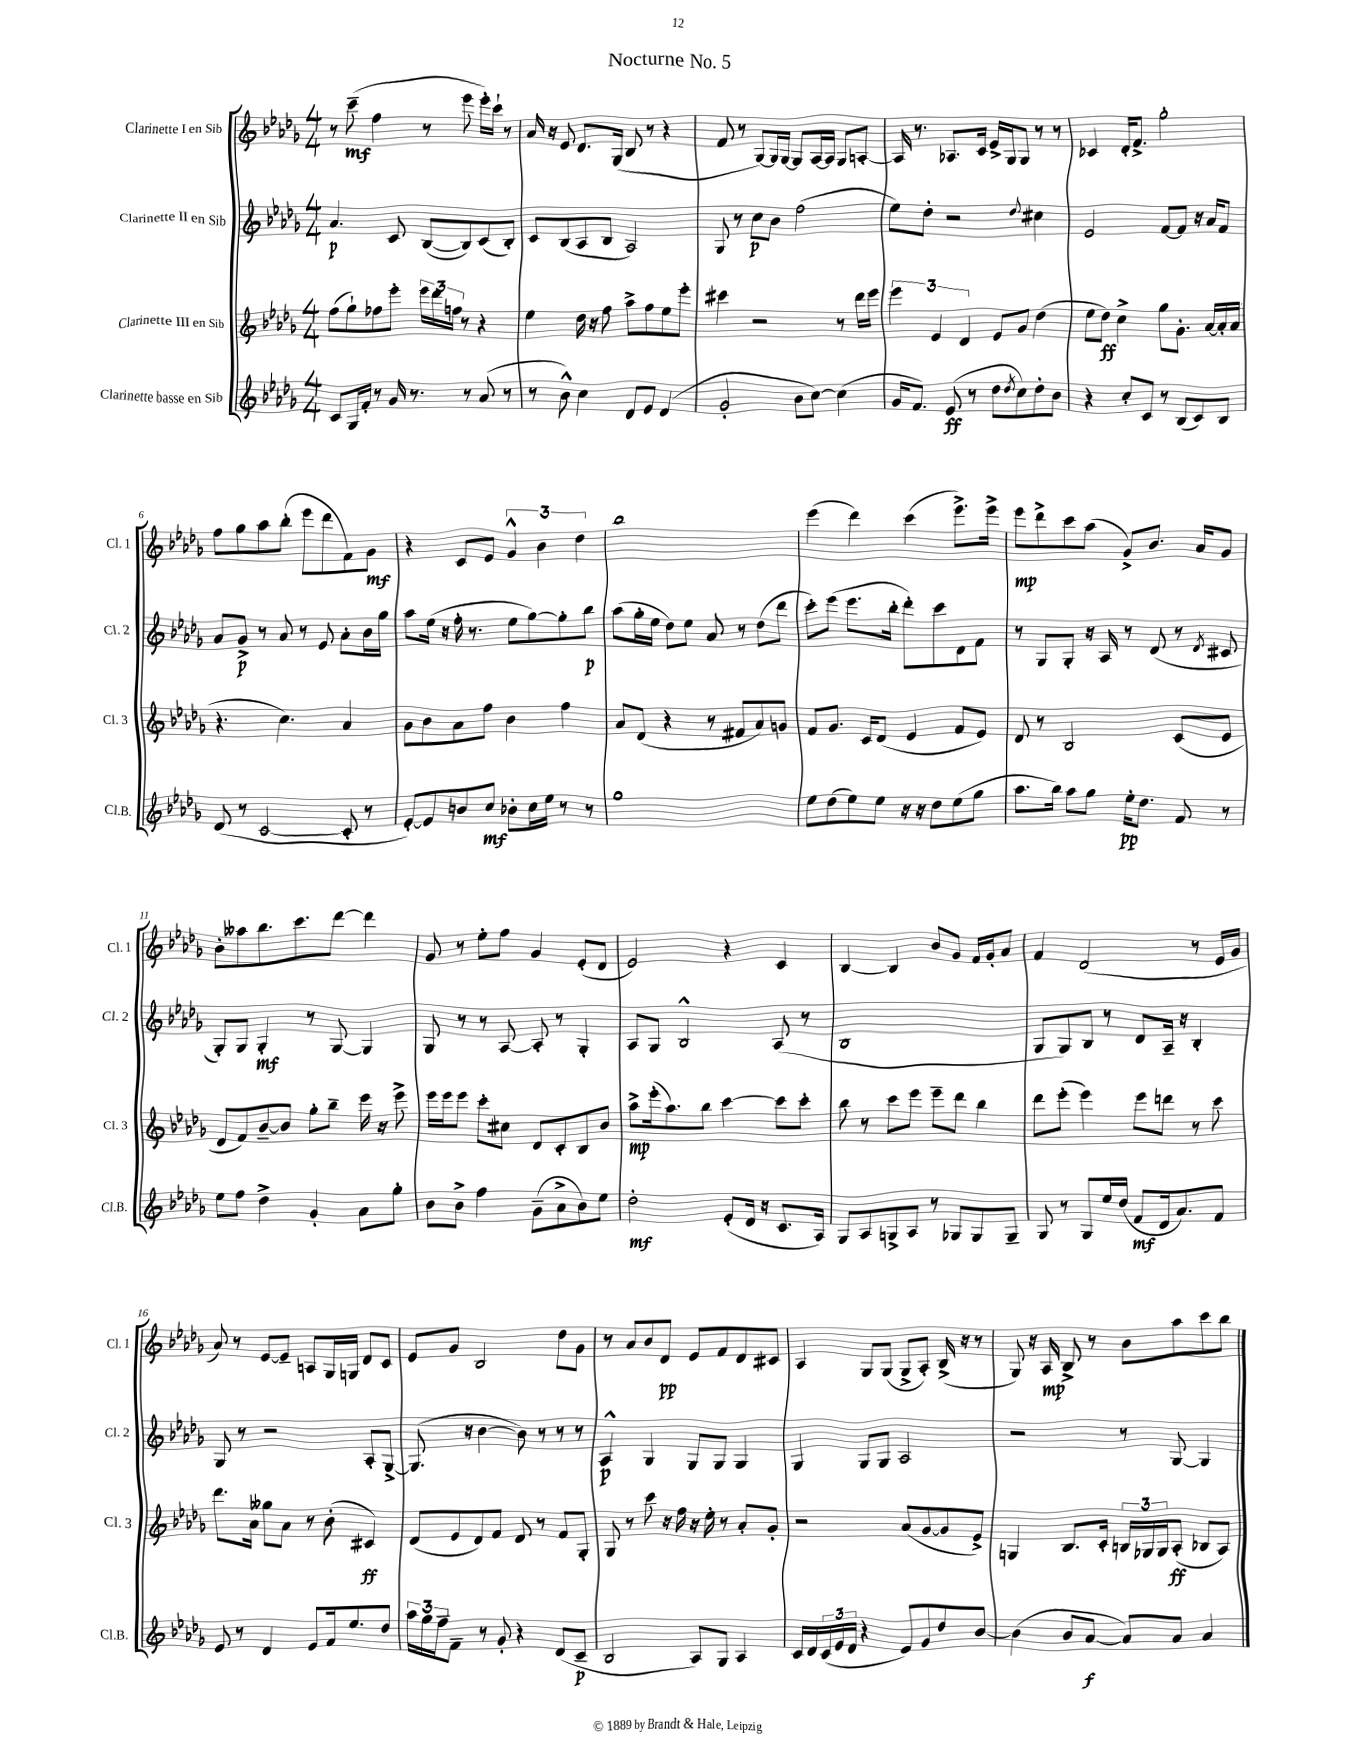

**kern	**dynam	**kern	**dynam	**kern	**dynam	**kern	**dynam
*part4	*part4	*part3	*part3	*part2	*part2	*part1	*part1
*staff4	*staff4	*staff3	*staff3	*staff2	*staff2	*staff1	*staff1
*I"Clarinette basse en Sib	*	*I"Clarinette III en Sib	*	*I"Clarinette II en Sib	*	*I"Clarinette I en Sib	*
*I'Cl.B.	*	*I'Cl. 3	*	*I'Cl. 2	*	*I'Cl. 1	*
*clefG2	*	*clefG2	*	*clefG2	*	*clefG2	*
*k[b-e-a-d-g-]	*	*k[b-e-a-d-g-]	*	*k[b-e-a-d-g-]	*	*k[b-e-a-d-g-]	*
*M4/4	*	*M4/4	*	*M4/4	*	*M4/4	*
=1	=1	=1	=1	=1	=1	=1	=1
8c/L	.	(8ff\L	.	4.a-/	p	8r	.
16G-/L	.	8gg-`\)	.	.	.	(8ccc~\	mf
16f'/JJ	.	.	.	.	.	.	.
8r	.	8ff-X\	.	.	.	4ff\	.
16g-/	.	8eee-'\J	.	8c/	.	.	.
8.r	.	.	.	.	.	.	.
.	.	24eee-\LL	.	([8B-/L	.	8r	.
.	.	24ddd-\	.	.	.	.	.
.	.	24ffn\JJ	.	.	.	.	.
8r	.	8r	.	8B-/])	.	8eee-\	.
(8a-/	.	4r	.	(8c/	.	16eee-'\LL)	.
.	.	.	.	.	.	16ccc`\JJ	.
8r	.	.	.	8B-'/J)	.	8r	.
=2	=2	=2	=2	=2	=2	=2	=2
8r	.	4ee-\	.	8c/L	.	16a-/	.
.	.	.	.	.	.	16r	.
8b-^^\)	.	.	.	(8B-/	.	8e-/	.
4cc\	.	16dd-\	.	8A-/	.	8.d-/L	.
.	.	16r	.	.	.	.	.
.	.	8ff\	.	8B-/J	.	.	.
.	.	.	.	.	.	(16G-/Jk	.
8d-/L	.	8aa-^\L	.	2A-/)	.	8B-/	.
8e-/J	.	8ff\	.	.	.	8r	.
(4d-/	.	8ee-\	.	.	.	4r	.
.	.	8eee-'\J	.	.	.	.	.
=3	=3	=3	=3	=3	=3	=3	=3
2g-'/	.	4ccc#X\	.	8G-/	.	8f/	.
.	.	.	.	8r	.	8r	.
.	.	2r	.	8cc\L	p	[8G-/L)	.
.	.	.	.	8b-\J	.	16G-/L]	.
.	.	.	.	.	.	[16G-/JJ	.
8b-\L	.	.	.	(2ff\	.	8G-/L]	.
[8cc\J)	.	.	.	.	.	[16A-/L	.
.	.	.	.	.	.	16A-/JJ]	.
(4cc\]	.	8r	.	.	.	8G-/L	.
.	.	16ddd-\LL	.	.	.	[8An'/J	.
.	.	16eee-\JJ	.	.	.	.	.
=4	=4	=4	=4	=4	=4	=4	=4
16g-/KL	.	6eee-\	.	8ee-\L)	.	16A/]	.
8.f/J)	.	.	.	.	.	8.r	.
.	.	.	.	8dd-'\J	.	.	.
.	.	6e-/	.	.	.	.	.
(8e-/	ff	.	.	2r	.	8.A-X/L	.
.	.	6d-/	.	.	.	.	.
8r	.	.	.	.	.	.	.
.	.	.	.	.	.	16c/Jk	.
8dd-\L	.	8e-/L	.	.	.	16e-^/LL	.
.	.	.	.	.	.	16G-/J	.
8qdd-/	.	.	.	.	.	.	.
8cc\)	.	8g-/J	.	.	.	8G-/J	.
.	.	.	.	8qqdd-/	.	.	.
8dd-'\	.	(4dd-\	.	4cc#X\	.	8r	.
8b-\J	.	.	.	.	.	8r	.
=5	=5	=5	=5	=5	=5	=5	=5
4r	.	8ee-\L	.	2e-/	.	4c-X/	.
.	.	8dd-\J)	ff	.	.	.	.
8cc'/L	.	4cc^\	.	.	.	16d-'/KL	.
.	.	.	.	.	.	8.f^/J	.
8c/J	.	.	.	.	.	.	.
8r	.	8gg-\L	.	[8f/L	.	2gg-'\	.
(8B-/L	.	8.g-'\J	.	8f/J]	.	.	.
8c/)	.	.	.	16r	.	.	.
.	.	[16a-/LL	.	16a-/KL	.	.	.
8B-/J	.	16a-'/]	.	8f/J	.	.	.
.	.	(16a-/JJ	.	.	.	.	.
!!LO:LB:g=z
=6	=6	=6	=6	=6	=6	=6	=6
(8d-/	.	4.r	.	8a-/L	.	8ff\L	.
8r	.	.	.	8g-^/J	p	8gg-\	.
[2c/	.	.	.	8r	.	8aa-\	.
.	.	4.cc\)	.	8a-/	.	(8bb-'\J	.
.	.	.	.	8r	.	8eee-\L	.
.	.	.	.	8e-/	.	8ddd-\	.
8c'/]	.	4a-/	.	8a-'\L	.	8f\)	.
8r	.	.	.	16b-\L	.	8g-\J	mf
.	.	.	.	16gg-\JJ	.	.	.
=7	=7	=7	=7	=7	=7	=7	=7
[8e-'/L)	.	8g-\L	.	8aa-\L	.	4r	.
8e-/]	.	8b-\	.	(16ee-\Jk	.	.	.
.	.	.	.	16r	.	.	.
8bn/	.	8a-\	.	16ff'\	.	8c/L	.
.	.	.	.	8.r	.	.	.
8cc/J	mf	8ff\J	.	.	.	8e-/J	.
8b-X'\L	.	4b-\	.	8ee-\L	.	6g-^^/	.
16cc\L	.	.	.	[8gg-\)	.	.	.
.	.	.	.	.	.	6b-\	.
16ee-\JJ	.	.	.	.	.	.	.
8r	.	4ff\	.	8gg-'\]	.	.	.
.	.	.	.	.	.	6dd-\	.
8r	.	.	.	8bb-\J	p	.	.
=8	=8	=8	=8	=8	=8	=8	=8
1gg-	.	8a-/L	.	(8aa-\L	.	1bb-	.
.	.	(8d-/J	.	16gg-'\L	.	.	.
.	.	.	.	16ee-\JJ	.	.	.
.	.	4r	.	8dd-\L)	.	.	.
.	.	.	.	8ee-\J	.	.	.
.	.	8r	.	8a-/	.	.	.
.	.	8f#X/L	.	8r	.	.	.
.	.	8a-/)	.	(8dd-\L	.	.	.
.	.	8gn/J	.	8ddd-\J	.	.	.
=9	=9	=9	=9	=9	=9	=9	=9
8ee-\L	.	8f/L	.	8ccc'\L)	.	(4eee-\	.
(8dd-\	.	8.g-/J	.	(8eee-\J	.	.	.
8ee-\)	.	.	.	8.eee-\L	.	4ddd-\)	.
.	.	16c/KL	.	.	.	.	.
8ee-\J	.	(8d-/J	.	.	.	.	.
.	.	.	.	16bb-'\Jk	.	.	.
16r	.	4e-/	.	8ddd-'\L)	.	(4ccc\	.
16r	.	.	.	.	.	.	.
8dd-\L	.	.	.	8ccc\	.	.	.
(8ee-\	.	8f/L	.	8d-\	.	8.eee-^\L)	.
8gg-\J	.	8e-/J)	.	8f\J	.	.	.
.	.	.	.	.	.	16eee-^\Jk	.
=10	=10	=10	=10	=10	=10	=10	=10
8.aa-\L	.	8d-/	.	8r	.	8eee-\L	mp
.	.	8r	.	8G-/L	.	8ddd-^\	.
16bb-\Jk)	.	.	.	.	.	.	.
8aa-\L	.	2B-/	.	8G-'/J	.	8ccc\	.
8gg-\J	.	.	.	16r	.	(8aa-\J	.
.	.	.	.	16A-/	.	.	.
16ee-'\KL	pp	.	.	8r	.	8g-^/L)	.
8.dd-\J	.	.	.	.	.	.	.
.	.	.	.	(8d-/	.	8.b-/J	.
8f/	.	(8c/L	.	8r	.	.	.
.	.	.	.	.	.	16a-/KL	.
.	.	.	.	8qd-/	.	.	.
8r	.	8e-/J	.	8c#X/	.	8g-/J	.
!!LO:LB:g=z
=11	=11	=11	=11	=11	=11	=11	=11
8ee-\L	.	8d-/L	.	8G-'/L)	.	8b-'\L	.
8ff\J	.	8f/)	.	8G-/J	.	8aa--X\	.
4dd-^\	.	[8b-~/	.	4G-'/	mf	8.bb-\	.
.	.	8b-/J]	.	.	.	.	.
.	.	.	.	.	.	8.ccc\	.
4g-'/	.	8gg-'\L	.	8r	.	.	.
.	.	8bb-~\J	.	[8G-/	.	[8ddd-\J	.
8a-\L	.	16eee-\	.	4G-/]	.	4ddd-\]	.
.	.	16r	.	.	.	.	.
8gg-'\J	.	8eee-^\	.	.	.	.	.
=12	=12	=12	=12	=12	=12	=12	=12
8b-\L	.	16eee-\LL	.	8G-/	.	8g-/	.
.	.	16eee-\J	.	.	.	.	.
8b-^\J	.	8eee-\J	.	8r	.	8r	.
4ff\	.	8ccc'\L	.	8r	.	8ee-'\L	.
.	.	8cc#X\J	.	[8A-/	.	8ff\J	.
(8g-~\L	.	8d-/L	.	8A-'/]	.	4g-/	.
8a-^\	.	8c'/	.	8r	.	.	.
8b-\)	.	8B-/	.	4G-'/	.	(8e-'/L	.
8ee-\J	.	8b-/J	.	.	.	8d-/J	.
=13	=13	=13	=13	=13	=13	=13	=13
2dd-'\	mf	8aa-^\L	mp	8A-/L	.	2e-/)	.
.	.	(16eee-'\k	.	8G-/J	.	.	.
.	.	8.aa-\)	.	.	.	.	.
.	.	.	.	2B-^^/	.	.	.
.	.	8bb-\J	.	.	.	.	.
(8e-'/L	.	[4ccc\	.	.	.	4r	.
16d-/Jk	.	.	.	.	.	.	.
16r	.	.	.	.	.	.	.
8.c/L	.	8ccc\L]	.	(8A-/	.	4c/	.
.	.	8ccc'\J	.	8r	.	.	.
16A-/Jk)	.	.	.	.	.	.	.
=14	=14	=14	=14	=14	=14	=14	=14
8G-/L	.	8bb-\	.	1B-	.	[4B-/	.
8A-/	.	8r	.	.	.	.	.
8Gn^/	.	8ccc\L	.	.	.	4B-/]	.
8A-/J	.	8eee-\J	.	.	.	.	.
8r	.	8eee-~\L	.	.	.	8b-/L	.
8G-X/L	.	8ddd-\J	.	.	.	8g-/J	.
8G-/	.	4bb-\	.	.	.	16f/LL	.
.	.	.	.	.	.	16g-'/J	.
8G-~/J	.	.	.	.	.	8a-/J	.
=15	=15	=15	=15	=15	=15	=15	=15
8G-/	.	8ddd-\L	.	8G-/L	.	4f/	.
8r	.	(8eee-'\J	.	8G-/)	.	.	.
8G-/L	.	4eee-\)	.	8B-/J	.	(2d-/	.
16ee-/L	.	.	.	8r	.	.	.
(16dd-/JJ	.	.	.	.	.	.	.
8f/L	mf	8eee-\L	.	8d-/L	.	.	.
16d-/k	.	8dddn\J	.	16A-~/Jk	.	.	.
8.a-/)	.	.	.	16r	.	.	.
.	.	8r	.	4B-'/	.	8r	.
8f/J	.	8ccc\	.	.	.	16e-/LL	.
.	.	.	.	.	.	16g-/JJ	.
!!LO:LB:g=z
=16	=16	=16	=16	=16	=16	=16	=16
8e-/	.	8.ddd-\L	.	8G-/	.	8a-/)	.
8r	.	.	.	8r	.	8r	.
.	.	16a-\Jk	.	.	.	.	.
4d-/	.	8gg--X\L	.	2r	.	[8e-/L	.
.	.	8a-\J	.	.	.	8e-~/J]	.
8e-/L	.	8r	.	.	.	8An/L	.
16f/k	.	(8b-'\	.	.	.	16G-/L	.
8.ee-/	.	.	.	.	.	16Gn/JJ	.
.	.	4c#X/)	ff	8A-'/L	.	8d-/L	.
8dd-/J	.	.	.	[8G-^/J	.	8c/J	.
=17	=17	=17	=17	=17	=17	=17	=17
24aa-\LL	.	(8d-/L	.	(8.G-/]	.	8e-/L	.
24gg-\	.	.	.	.	.	.	.
24ff~\J	.	.	.	.	.	.	.
8f~\J	.	8e-/	.	.	.	8g-/J	.
.	.	.	.	16r	.	.	.
8r	.	8d-/)	.	[4b-\	.	2B-/	.
8g-'/	.	8f/J	.	.	.	.	.
4r	.	8d-/	.	8b-\])	.	.	.
.	.	8r	.	8r	.	.	.
(8d-/L	.	8f/L	.	8r	.	8dd-\L	.
8c~/J	p	8G-'/J	.	8r	.	8g-\J	.
=18	=18	=18	=18	=18	=18	=18	=18
2B-/	.	8G-/	.	4A-^^/	p	8r	.
.	.	8r	.	.	.	8a-/L	.
.	.	8ccc\	.	4G-/	.	8b-/	.
.	.	16r	.	.	.	8d-/J	pp
.	.	16ff\	.	.	.	.	.
8A-/L)	.	16r	.	8G-/L	.	8e-/L	.
.	.	16ee-'\	.	.	.	.	.
8G-/J	.	8r	.	8G-/J	.	8f/	.
4A-/	.	8a-'/L	.	4G-/	.	8d-/	.
.	.	8g-'/J	.	.	.	8c#X/J	.
=19	=19	=19	=19	=19	=19	=19	=19
16c/LL	.	2r	.	4G-/	.	4A-/	.
16d-/	.	.	.	.	.	.	.
(24c/	.	.	.	.	.	.	.
24e-/	.	.	.	.	.	.	.
24d-/JJ	.	.	.	.	.	.	.
4r	.	.	.	8G-/L	.	8G-/L	.
.	.	.	.	8G-/J	.	(8G-/J	.
8e-/L)	.	(8a-/L	.	2A-/	.	8G-^/L	.
8g-/	.	[8g-/	.	.	.	8A-'/J)	.
8dd-/	.	8g-/]	.	.	.	(16B-^/	.
.	.	.	.	.	.	16r	.
[8b-/J	.	8e-^/J)	.	.	.	8r	.
=20	=20	=20	=20	=20	=20	=20	=20
(4b-\]	.	4Gn/	.	2r	.	8G-/)	.
.	.	.	.	.	.	16r	.
.	.	.	.	.	.	16A-/	mp
8b-/L	.	8.B-/L	.	.	.	8B-^/	.
[8a-/J	f	.	.	.	.	8r	.
.	.	16c'/Jk	.	.	.	.	.
8a-/L])	.	24Bn/LL	.	8r	.	8b-\L	.
.	.	24G-X/	.	.	.	.	.
.	.	24G-/J	.	.	.	.	.
8a-/J	.	(8A-'/J	ff	[8G-/	.	8aa-\	.
4a-/	.	8B-X/L	.	4G-/]	.	8ccc\	.
.	.	8A-/J)	.	.	.	8bb-\J	.
==	==	==	==	==	==	==	==
*-	*-	*-	*-	*-	*-	*-	*-
